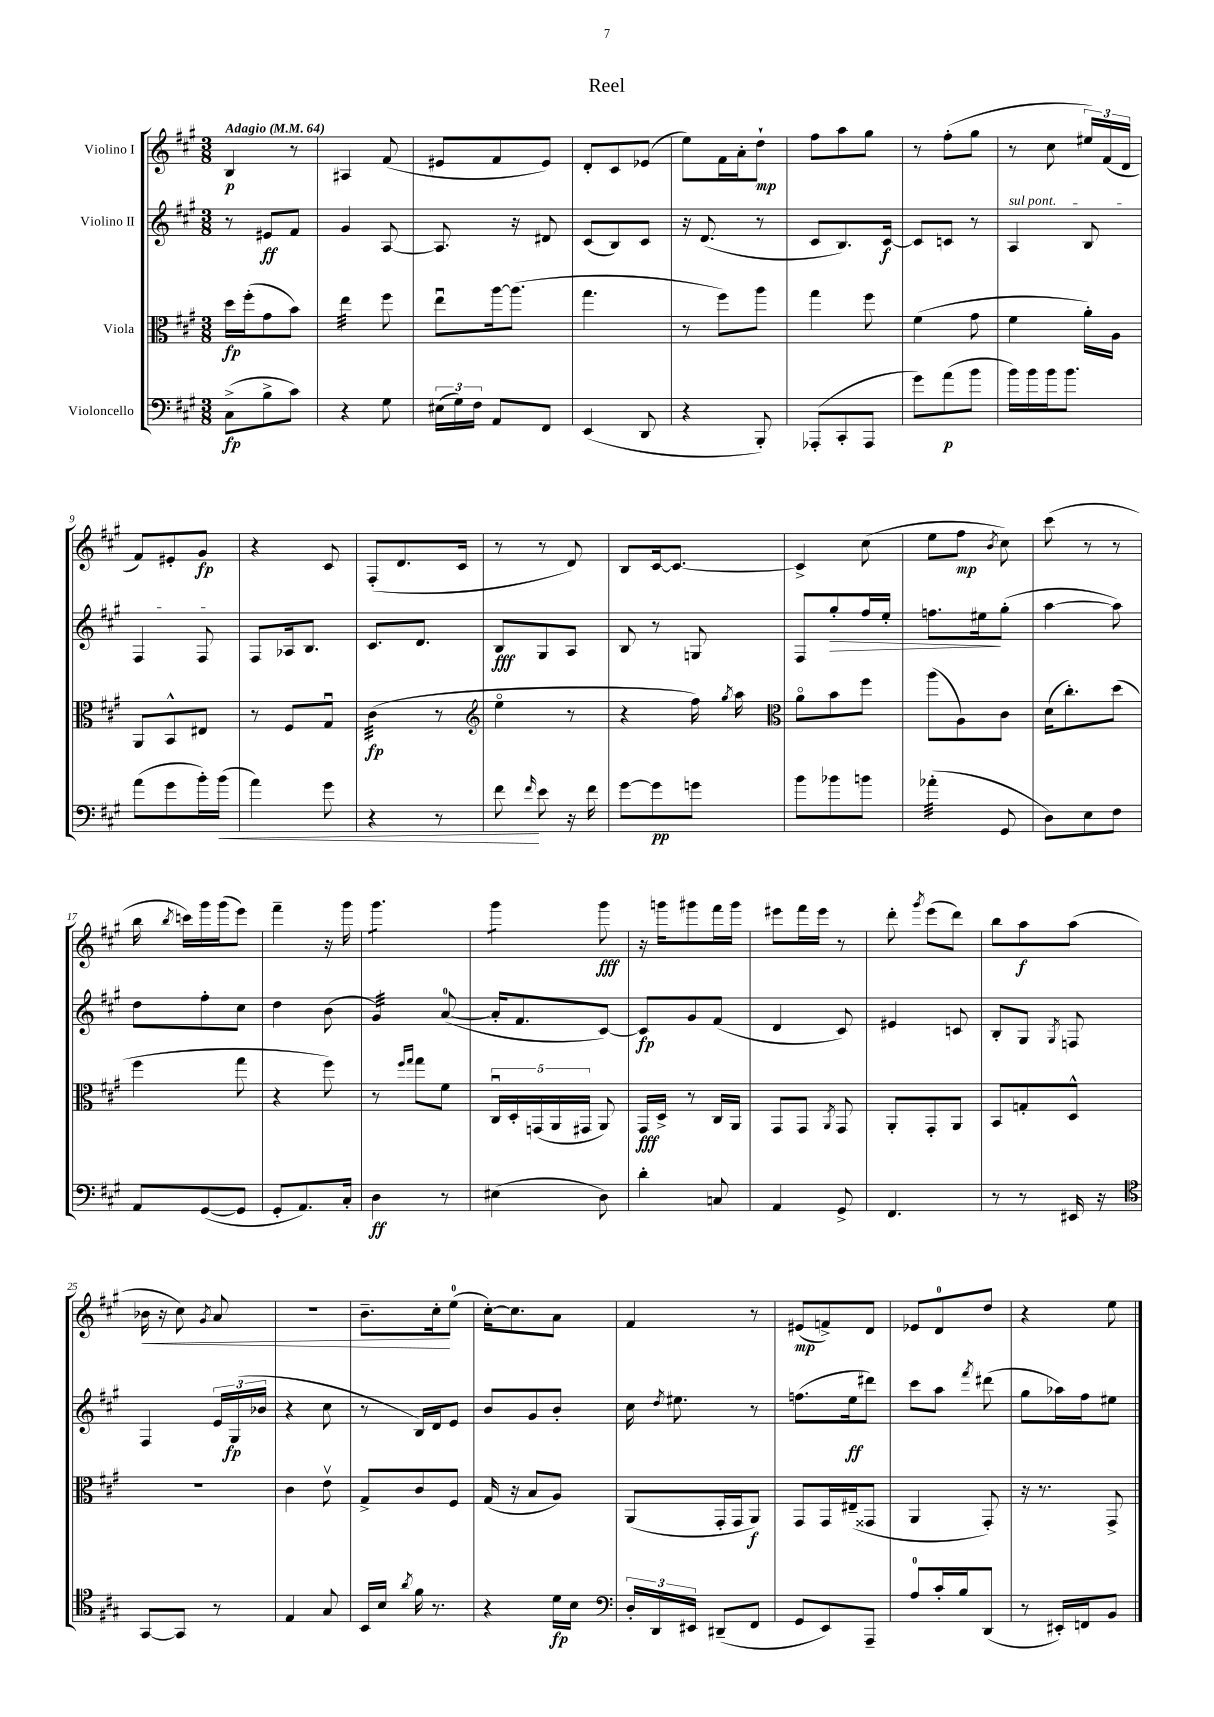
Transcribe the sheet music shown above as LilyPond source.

\header { title = "Reel" }
<<
\new StaffGroup <<
\new Staff = "s0" \with { instrumentName = "Violino I" } {
    \clef treble \key a \major \numericTimeSignature \time 3/8 \tempo "Adagio" 4 = 64
    \autoBeamOff b4\p r8 |
    ais4 fis'8( |
    eis'8[ fis'8 eis'8]) |
    d'8[-. cis'8 ees'8]( |
    e''8[) fis'16 a'16-. d''8]-!\mp |
    fis''8[ a''8 gis''8] |
    r8 fis''8[-.( gis''8] |
    r8 cis''8 \tuplet 3/2 { eis''16[) fis'16( d'16] } |
    fis'8[) eis'8-. gis'8]\fp |
    r4 cis'8 |
    fis8[-.( d'8. cis'16] |
    r8 r8 d'8) |
    b8[ cis'16~ cis'8.]~ |
    cis'4-> cis''8( |
    e''8[ fis''8]\mp \acciaccatura { b'8 } cis''8) |
    cis'''8( r8 r8 |
    b''16 \acciaccatura { b''8 } c'''16[) gis'''16 gis'''16( e'''8]) |
    fis'''4-- r16 gis'''16 |
    gis'''4.:8 |
    gis'''4:8 gis'''8\fff |
    r16 g'''16[ gis'''8 fis'''16 gis'''16] |
    eis'''8[ fis'''16 eis'''16] r8 |
    d'''8-. \acciaccatura { gis'''8 } e'''8[( d'''8]) |
    b''8[ a''8\f a''8]( |
    bes'16\< r16 cis''8) \acciaccatura { gis'8 } a'8 |
    R4. |
    b'8.[-- cis''16-.\! e''8]-0( |
    cis''16[~-.) cis''8. a'8] |
    fis'4 r8 |
    eis'8[\mp( f'8->) d'8] |
    ees'8[ d'8-0 d''8] |
    r4 e''8 \bar "|." |
}
\new Staff = "s1" \with { instrumentName = "Violino II" } {
    \clef treble \key a \major \numericTimeSignature \time 3/8
    \autoBeamOff r8 eis'8[\ff fis'8] |
    gis'4 a8~ |
    a8. r16 dis'8 |
    cis'8[( b8) cis'8] |
    r16 d'8.( r8 |
    cis'8[ b8.) cis'16]~\f |
    cis'8[ c'8] r8 |
    \once \override TextSpanner.bound-details.left.text = \markup { \italic "sul pont." } a4\startTextSpan b8 |
    fis4 fis8\stopTextSpan |
    fis8[ aes16 b8.] |
    cis'8.[ d'8.] |
    b8[\fff gis8 a8] |
    b8 r8 g8 |
    fis8[ gis''8-.\> fis''16 e''16]-. |
    f''8.[ eis''16\! gis''8]-.( |
    a''4~ a''8) |
    d''8[ fis''8-. cis''8] |
    d''4 b'8( |
    gis'4:32) a'8-0~( |
    a'16[-. fis'8. cis'8]~) |
    cis'8[\fp gis'8 fis'8]( |
    d'4 cis'8) |
    eis'4 c'8 |
    b8[-. gis8] \acciaccatura { gis8 } f8 |
    fis4 \tuplet 3/2 { e'16[ gis16\fp( bes'16] } |
    r4 cis''8 |
    r8 b16[) d'16 e'8] |
    b'8[ gis'8 b'8]-. |
    cis''16 \acciaccatura { d''8 } eis''8. r8 |
    f''8.[( e''16\ff dis'''8]) |
    cis'''8[ a''8] \acciaccatura { fis'''8 } dis'''8( |
    gis''8[ aes''16) fis''16 eis''8] \bar "|." |
}
\new Staff = "s2" \with { instrumentName = "Viola" } {
    \clef alto \key a \major \numericTimeSignature \time 3/8
    \autoBeamOff d''16[\fp fis''16-.( gis'8 b'8]) |
    e''4:32 fis''8 |
    e''8[\downbow a''16~ a''8.]( |
    gis''4. |
    r8 fis''8[) a''8] |
    gis''4 fis''8 |
    fis'4( gis'8 |
    fis'4 a'16[-.) a16] |
    a,8[ b,8-^ eis8] |
    r8 fis8[ gis8]\downbow |
    cis'4:32\fp( r8 |
    \clef treble e''4\flageolet r8 |
    r4 fis''16) \acciaccatura { gis''8 } a''16 |
    \clef alto a'8[\flageolet b'8 fis''8] |
    a''8[( a8) cis'8] |
    d'16[( cis''8.-.) d''8]( |
    fis''4 gis''8 |
    r4 fis''8) |
    r8 \grace { fis''16[ gis''16] } gis''8[ fis'8] |
    \tuplet 5/4 { cis16[\downbow d16-. g,16( a,16 gis,16] } a,8) |
    gis,16[\fff d16]-> r8 cis16[ a,16] |
    gis,8[ gis,8] \acciaccatura { a,8 } gis,8 |
    a,8[-. gis,8-. a,8] |
    b,8[ g8-. d8]-^ |
    R4. |
    cis'4 e'8\upbow |
    gis8[-> cis'8 fis8] |
    gis16( r16 b8[ a8]) |
    a,8[( gis,16-. gis,16 a,8]\f) |
    gis,8[ gis,16 eis16--( gisis,8] |
    a,4 gis,8-.) |
    r16 r8. gis,8-> \bar "|." |
}
\new Staff = "s3" \with { instrumentName = "Violoncello" } {
    \clef bass \key a \major \numericTimeSignature \time 3/8
    \autoBeamOff cis8[->\fp( b8-> cis'8]) |
    r4 gis8 |
    \tuplet 3/2 { eis16[( gis16) fis16] } a,8[ fis,8] |
    e,4( d,8 |
    r4 b,,8-.) |
    aes,,8[-.( cis,8-. aes,,8] |
    gis'8[) a'8\p( b'8] |
    b'16[) b'16 b'16 b'8.] |
    a'8[( gis'8 b'16-.) b'16]\<( |
    a'4) gis'8 |
    r4 r8 |
    fis'8\! \grace { fis'16 } e'8 r16 fis'16 |
    gis'8[~ gis'8\pp g'8] |
    b'8[ bes'8 b'8] |
    aes'4:32-.( gis,8 |
    d8[) e8 fis8] |
    a,8[ gis,8~( gis,8] |
    gis,8[-. a,8.) cis16]-. |
    d4\ff r8 |
    eis4( d8) |
    d'4-. c8 |
    a,4 gis,8-> |
    fis,4. |
    r8 r8 eis,16 r16 |
    \clef tenor gis,8[~ gis,8] r8 |
    e4 gis8 |
    b,16[ b16] \acciaccatura { a'8 } fis'16 r8. |
    r4 d'16[\fp b16] |
    \clef bass \tuplet 3/2 { d16[-. d,16 eis,16] } dis,8[--( fis,8] |
    gis,8[ e,8) a,,8]-- |
    a8[-0 cis'16-. b16 d,8]( |
    r8 eis,16[-.) f,16 b,8] \bar "|." |
}
>>
>>
